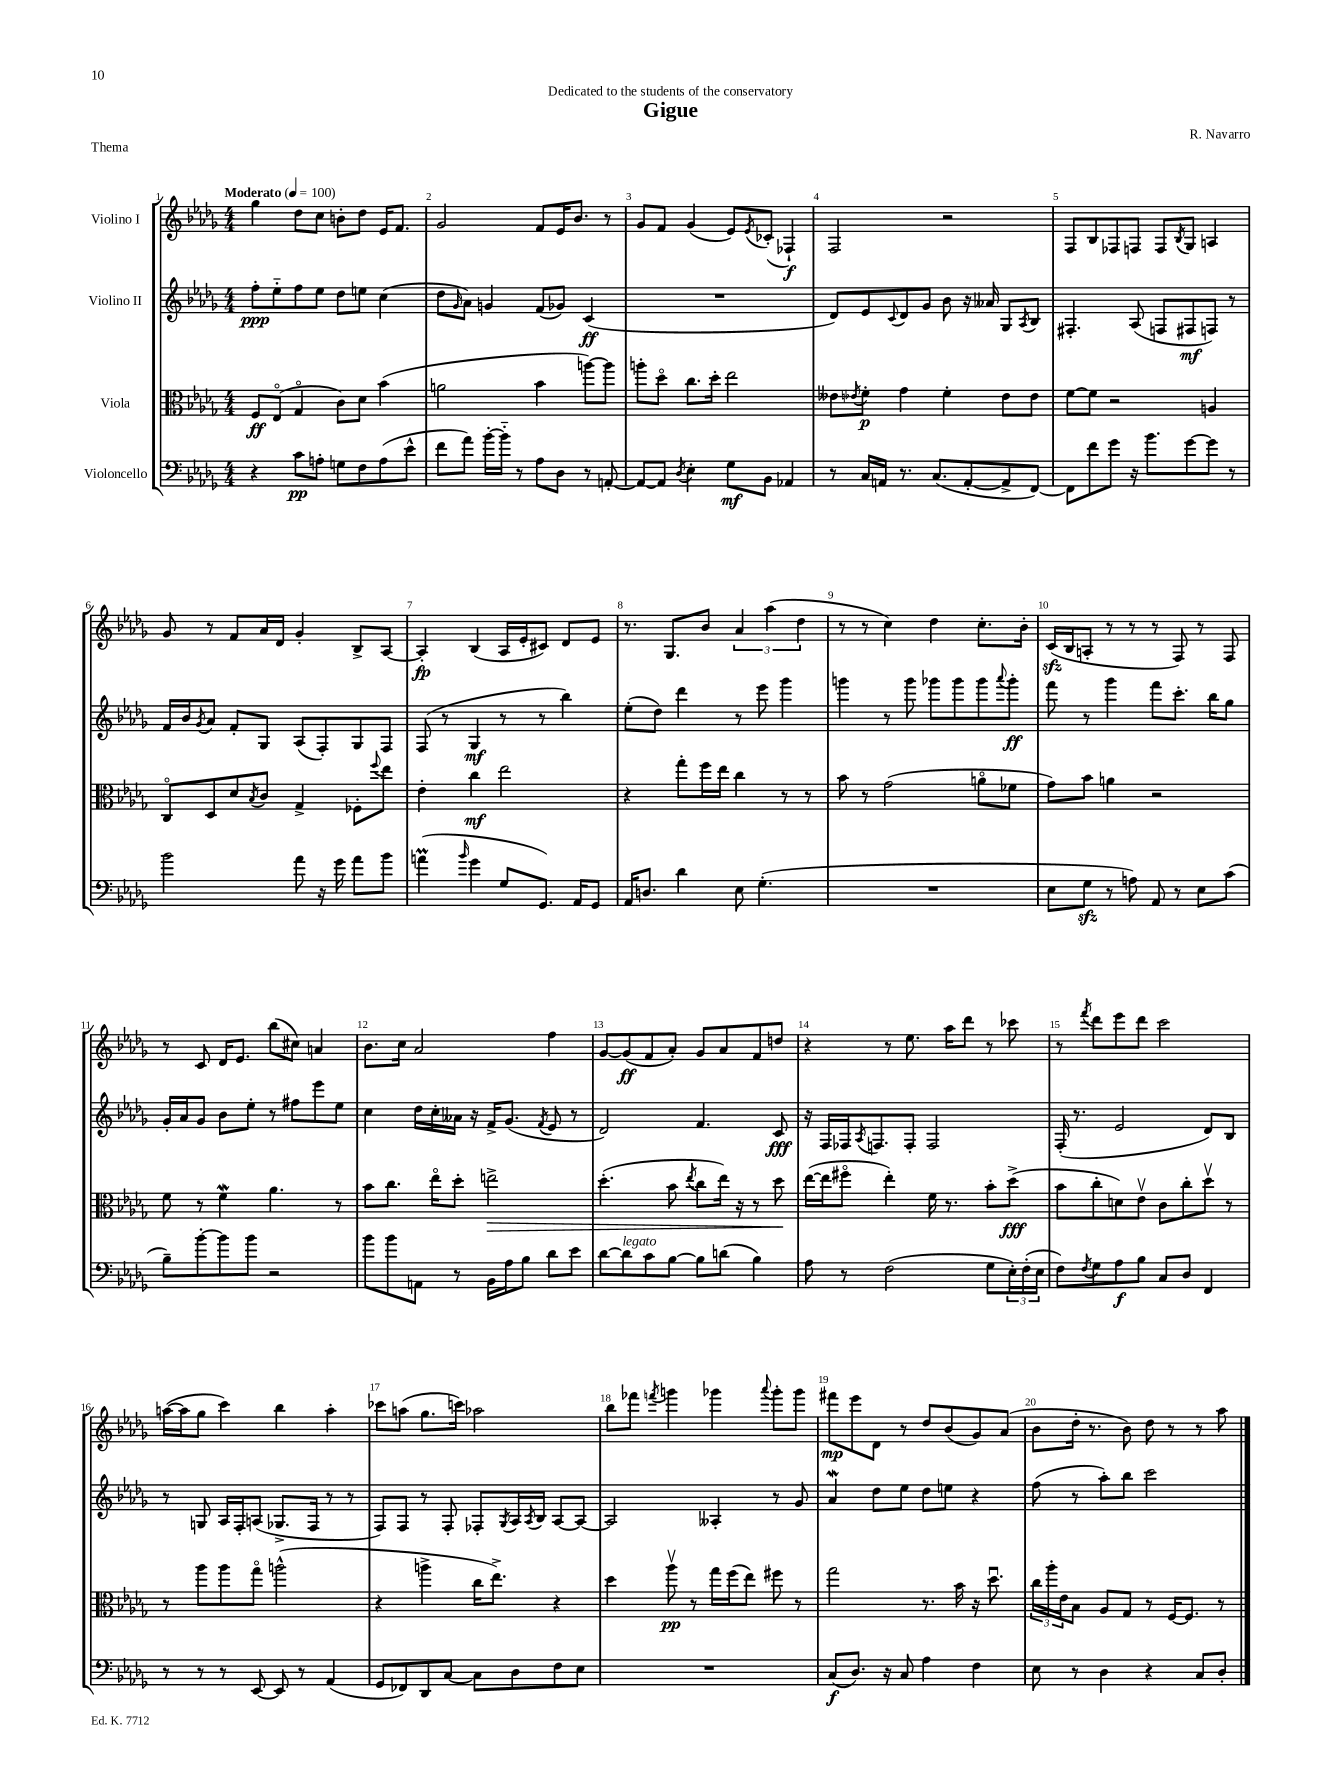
\header { title = "Gigue" composer = "R. Navarro" dedication = "Dedicated to the students of the conservatory" piece = "Thema" }
<<
\new StaffGroup <<
\new Staff = "s0" \with { instrumentName = "Violino I" } {
    \clef treble \key des \major \numericTimeSignature \time 4/4 \tempo "Moderato" 4 = 100
    ges''4 des''8 c''8 b'8-. des''8 ees'16 f'8. |
    ges'2 f'8 ees'16 bes'8. r8 |
    ges'8 f'8 ges'4( ees'8) \acciaccatura { ees'8 } ces'8-.( fes4-!\f) |
    f2 r2 |
    f8 bes8 fes8 f8 f8 \acciaccatura { bes8 } ges8 a4 |
    ges'8 r8 f'8 aes'16 des'16 ges'4-. bes8-> aes8~ |
    aes4-.\fp bes4( aes16 ees'16-. cis'8) des'8 ees'8 |
    r8. ges8. bes'8 \tuplet 3/2 { aes'4 aes''4( des''4 } |
    r8 r8 c''4) des''4 c''8.-. bes'16-. |
    c'16\sfz( bes16 a8-. r8 r8 r8 f8) r8 f8 |
    r8 c'8 des'16 ees'8. bes''8( cis''8) a'4 |
    bes'8. c''16 aes'2 f''4 |
    ges'8~ ges'8\ff( f'8 aes'8-.) ges'8 aes'8 f'8 d''8 |
    r4 r8 ees''8. aes''16 des'''8 r8 ces'''8 |
    r8 \acciaccatura { f'''8 } des'''8 ees'''8 des'''8 c'''2 |
    a''16~( a''16 ges''8 c'''4) bes''4 a''4-. |
    ces'''8 a''8( ges''8. c'''16) aes''2 |
    bes''8 fes'''8 \acciaccatura { f'''8 } g'''4 ges'''4 \appoggiatura { aes'''8 } ges'''8-. ges'''8 |
    fis'''8\mp ees'''8 des'8 r8 des''8 bes'8( ges'8) aes'8( |
    bes'8 des''16-. r8. bes'8) des''8 r8 r8 aes''8 \bar "|." |
}
\new Staff = "s1" \with { instrumentName = "Violino II" } {
    \clef treble \key des \major \numericTimeSignature \time 4/4
    f''8-.\ppp ees''8-_ f''8 ees''8 des''8 e''8 c''4( |
    des''8 \grace { ges'16 } aes'8) g'4 f'8( ges'8) c'4\ff( |
    R1 |
    des'8) ees'8 \appoggiatura { c'8 } des'8 ges'8 bes'8 r16 aeses'16 ges8 \acciaccatura { aes8 } bes8 |
    fis4.-. aes8( f8 fis8\mf f8) r8 |
    f'16 bes'16 \acciaccatura { ges'8 } aes'8 f'8-. ges8 aes8( f8-.) ges8 f8 |
    f8( r8 ges4\mf r8 r8 bes''4) |
    ees''8-.( des''8) des'''4 r8 ees'''8 ges'''4 |
    g'''4 r8 g'''8 ges'''8 ges'''8 ges'''8 \appoggiatura { aes'''8 } ges'''8-.\ff |
    f'''8 r8 ges'''4 f'''8 c'''8.-. bes''16 ges''8 |
    ges'16-. aes'16 ges'8 bes'8 ees''8-. r8 fis''8 ees'''8 ees''8 |
    c''4 des''16 c''16-. aeses'16 r16 f'16-> ges'8.( \acciaccatura { f'8 } ees'8 r8 |
    des'2) f'4. c'8\fff |
    r16 f16 fes16 \acciaccatura { aes8 } f8. f8-. f2 |
    f16-.( r8. ees'2 des'8) bes8 |
    r8 g8 aes16 f16-. a8( ges8.-> f16 r8 r8 |
    f8) f8 r8 f8-. fes8-. \acciaccatura { ges8 } aes16 \acciaccatura { aes8 } bes16 aes8~ aes8~ |
    aes2 aeses4-. r8 ges'8 |
    aes'4\mordent des''8 ees''8 des''8 e''8 r4 |
    f''8( r8 aes''8-.) bes''8 c'''2 \bar "|." |
}
\new Staff = "s2" \with { instrumentName = "Viola" } {
    \clef alto \key des \major \numericTimeSignature \time 4/4
    f8\ff ees8\flageolet( ges4\flageolet c'8) des'8 bes'4( |
    a'2 bes'4 a''8~) a''8 |
    a''8-. des''8\flageolet c''8. des''16-. ees''2 |
    eeses'8 \acciaccatura { ees'8 } f'8-.\p ges'4 f'4-. ees'8 ees'8 |
    f'8~ f'8 r2 a4 |
    c8\flageolet des8 des'8 \acciaccatura { bes8 } c'8 ges4-> fes8-. \appoggiatura { f''8 } ees''8 |
    ees'4-. c''4\mf ees''2 |
    r4 ges''8-. f''16 ees''16 c''4 r8 r8 |
    bes'8 r8 ges'2( a'8\flageolet fes'8 |
    ges'8) bes'8 a'4 r2 |
    f'8 r8 f'4\mordent aes'4. r8 |
    bes'8 c''8. ees''16\flageolet des''8-. e''2->\> |
    des''4.-.( bes'8 \acciaccatura { ees''8 } c''8 ees''16) r16 r8 des''8\! |
    ees''16~( ees''16 fis''8\flageolet ees''4-.) f'16 r8. bes'8-. des''8->\fff( |
    bes'8 c''8-. d'8) ees'8\upbow c'8 c''8-. des''8\upbow r8 |
    r8 aes''8 aes''8 ges''8\flageolet a''2-^( |
    r4 a''4-> c''16 ees''8.->) r4 |
    des''4 aes''8\upbow\pp r8 ges''16 f''16( ees''8) fis''8 r8 |
    ges''2 r8. bes'16 r16 des''8.\downbow |
    \tuplet 3/2 { c''16 aes''16-. ees'16 } bes8 aes8 ges8 r8 f16~ f8. r8 \bar "|." |
}
\new Staff = "s3" \with { instrumentName = "Violoncello" } {
    \clef bass \key des \major \numericTimeSignature \time 4/4
    r4 c'8\pp a8-. g8 f8 a8( ees'8-^ |
    f'8 aes'8) bes'16~-. bes'16-_ r8 aes8 des8 r8 a,8~-. |
    a,8~ a,8 \acciaccatura { des8 } ees4-. ges8\mf bes,8 aes,4 |
    r8 c16 a,16 r8. c8.( a,8~-. a,8-> f,8~) |
    f,8 f'8 ges'8 r16 bes'8. ges'8~ ges'8 r8 |
    bes'2 aes'8 r16 ges'16 aes'8 bes'8 |
    a'4\prall( \grace { bes'16 } ges'4 ges8 ges,8.) aes,16 ges,8 |
    aes,16 d8. des'4 ees8 ges4.-.( |
    R1 |
    ees8 ges8\sfz r8 a8) aes,8 r8 ees8 c'8( |
    bes8--) bes'8~-. bes'8 bes'8 r2 |
    bes'8 bes'8 a,8 r8 bes,16 aes16 bes8 des'8 ees'8 |
    des'8~ des'8^\markup { \italic "legato" } c'8 bes8~ bes8 d'8( bes4) |
    aes8 r8 f2( ges8 \tuplet 3/2 { ees16-.) f16-.( ees16 } |
    f8) \acciaccatura { f8 } ges8 aes8\f bes8 c8 des8 f,4 |
    r8 r8 r8 ees,8~ ees,8 r8 aes,4( |
    ges,8 fes,8) des,8 c8~ c8 des8 f8 ees8 |
    R1 |
    c8\f( des8.) r16 c8 aes4 f4 |
    ees8 r8 des4 r4 c8 des8-. \bar "|." |
}
>>
>>
\layout { \context { \Score \override BarNumber.break-visibility = ##(#f #t #t) barNumberVisibility = #all-bar-numbers-visible } }
